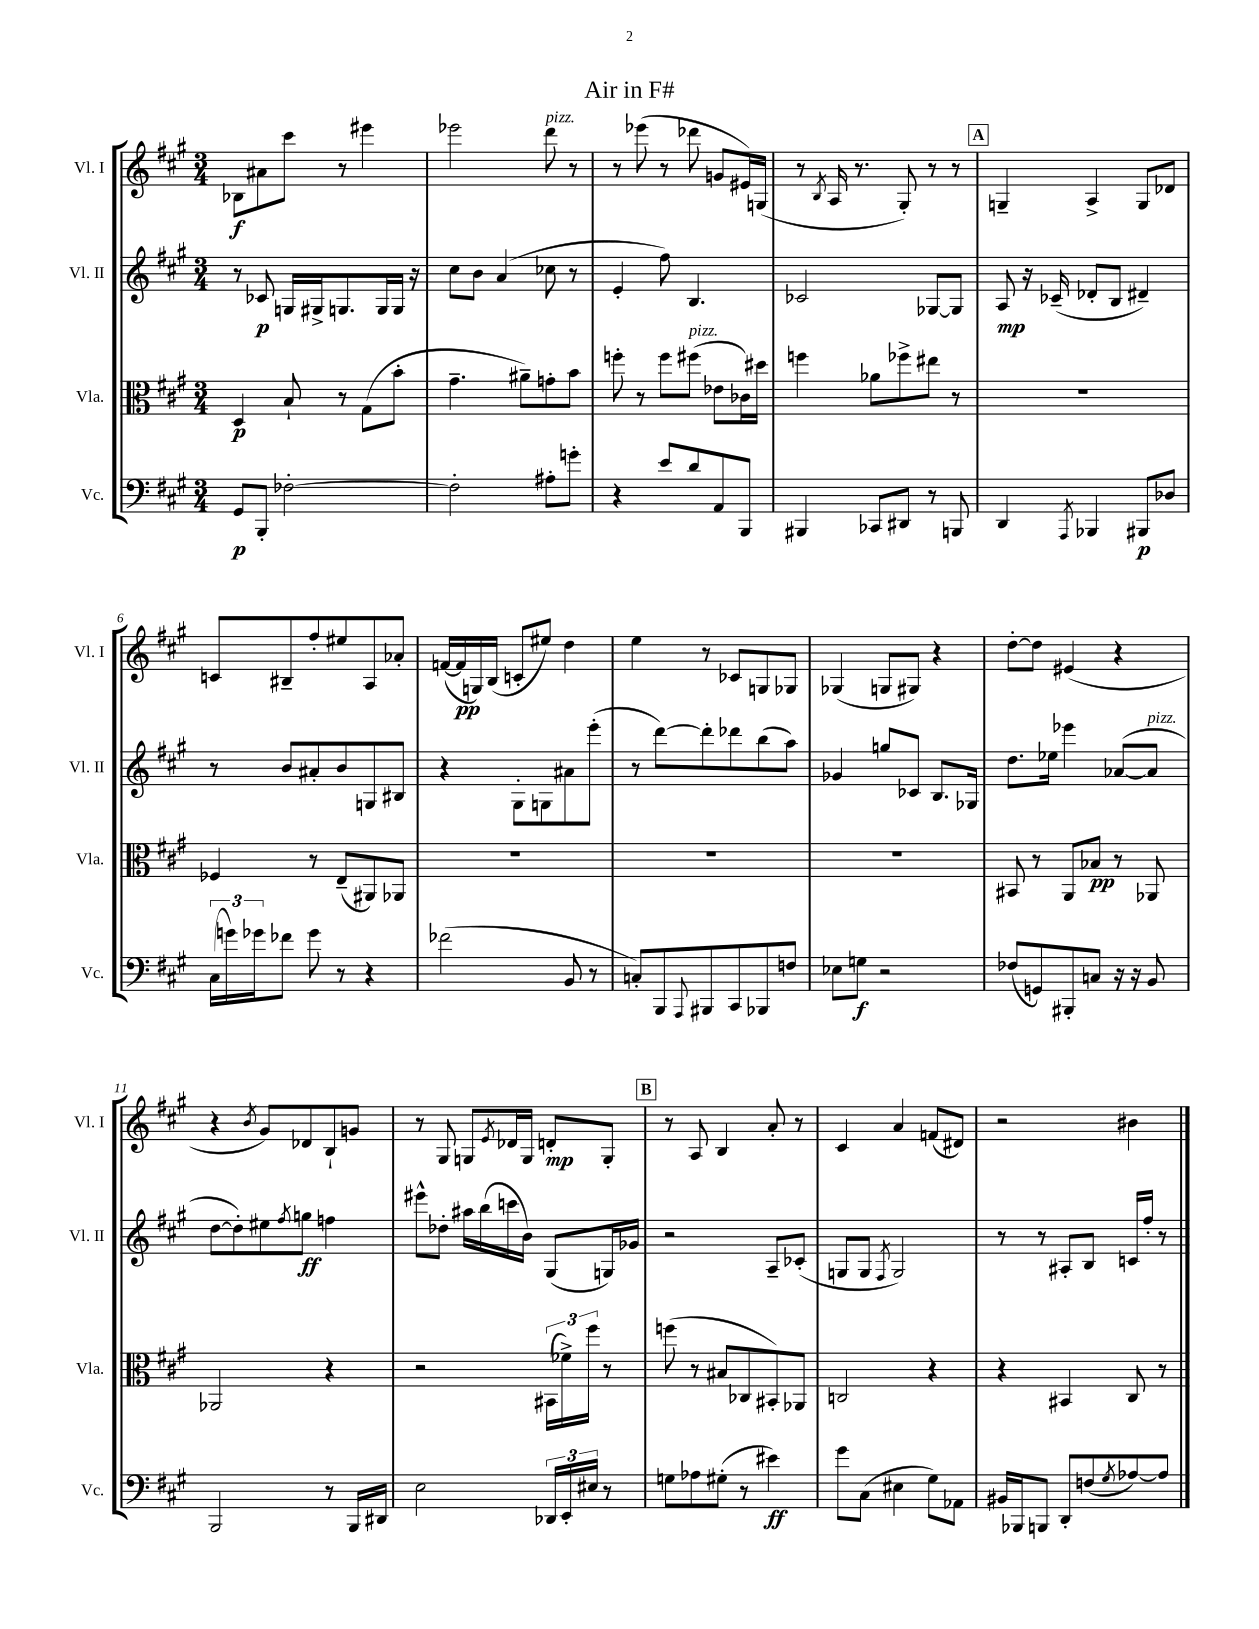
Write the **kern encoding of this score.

**kern	**kern	**kern	**kern
*staff4	*staff3	*staff2	*staff1
*clefF4	*clefC3	*clefG2	*clefG2
*k[f#c#g#]	*k[f#c#g#]	*k[f#c#g#]	*k[f#c#g#]
*M3/4	*M3/4	*M3/4	*M3/4
8GG#	4D	8r	8B-
8BBB'	.	8c-	8a#
[2F-'	8B`	16G	8ccc#
.	.	16G#^	.
.	8r	8.G	8r
.	(8G#	.	4eee#
.	.	16G	.
.	8b'	16G	.
.	.	16r	.
=	=	=	=
2F-']	4.g#~	8cc#	2eee-
.	.	8b	.
.	.	(4a	.
.	8a#~)	.	.
8A#'	8g'	8cc-	8ddd
8g'	8b	8r	8r
=	=	=	=
4r	8ff'	4e'	8r
.	8r	.	(8eee-
8e	8ff	8ff#)	8r
8d	(8ff#	4.B	8ddd-
8AA	8e-	.	8g
8BBB	16c-)	.	16e#)
.	16dd#	.	(16G
=	=	=	=
4BBB#	4ff	2c-	8r
.	.	.	8qB
.	.	.	16A
.	.	.	8.r
8CC-	8a-	.	.
8DD#	8ff-^	.	8G#')
8r	8ee#	[8G-	8r
8BBB	8r	8G-]	8r
=	=	=	=
4DD	2.r	8A	4G~
.	.	16r	.
.	.	(16c-~	.
8qAAA	.	.	.
4BBB-	.	8d-'	4A^
.	.	8B	.
8BBB#	.	4d#~)	8G
8D-	.	.	8d-
=	=	=	=
(24C#	4F-	8r	8c
24g)	.	.	.
24g-	.	.	.
8f-	.	8b	8B#~
8g-	8r	8a#'	8ff#'
8r	(8E~	8b	8ee#
4r	8AA#)	8G	8A
.	8AA-	8B#	8a-'
=	=	=	=
(2f-	2.r	4r	([16f
.	.	.	16f]
.	.	.	16G)
.	.	.	(16B
.	.	8G#'	8c'
.	.	8G	8ee#)
8BB	.	8a#	4dd
8r	.	(8eee'	.
=	=	=	=
8C')	2.r	8r	4ee
8BBB	.	[8ddd)	.
8qqAAA	.	.	.
8BBB#	.	8ddd']	8r
8CC#	.	8ddd-	8c-
8BBB-	.	(8bb	8G
8F	.	8aa)	8G-
=	=	=	=
8E-	2.r	4g-	(4G-
8G	.	.	.
2r	.	8gg	8G
.	.	8c-	8G#)
.	.	8.B	4r
.	.	16G-	.
=	=	=	=
(8F-	8BB#	8.dd	[8dd'
8GG)	8r	.	8dd]
.	.	16ee-	.
8BBB#'	8AA	4eee-	(4e#
8C	8B-	.	.
16r	8r	([8a-	4r
16r	.	.	.
8BB	8AA-	8a-]	.
=	=	=	=
2BBB	2AA-	[8dd	4r
.	.	8dd'])	.
.	.	.	8qb
.	.	8ee#	8g#)
.	.	8qff#	.
.	.	8gg	8d-
8r	4r	4ff	8B`
16BBB	.	.	8g
16DD#	.	.	.
=	=	=	=
2E	2r	8eee#^^	8r
.	.	8dd-'	8G#
.	.	16aa#	8G
.	.	(16bb	.
.	.	.	8qe
.	.	16ccc	16d-
.	.	16b)	16G
24DD-	(24BB#	(8G#	8d'
24EE'	24f-^)	.	.
24E#	24ff#	.	.
8r	8r	16G)	8G'
.	.	16g-	.
=	=	=	=
8G	(8ff	2r	8r
8A-	8r	.	8A
(8G#'	8B#	.	4B
8r	8C-	.	.
4e#)	8BB#')	8A~	8a'
.	8AA-	(8c-'	8r
=	=	=	=
8g#	2C	8G	4c#
(8C#	.	8G	.
.	.	8qF#	.
4E#	.	2G)	4a
8G#)	4r	.	(8f
8AA-	.	.	8d#)
=	=	=	=
16BB#	4r	8r	2r
16BBB-	.	.	.
8BBB	.	8r	.
8DD'	4BB#	8A#'	.
(8F	.	8B	.
8qG#	.	.	.
[8A-)	8C#	16c	4b#
.	.	16ff#'	.
8A-]	8r	8r	.
==	==	==	==
*-	*-	*-	*-
